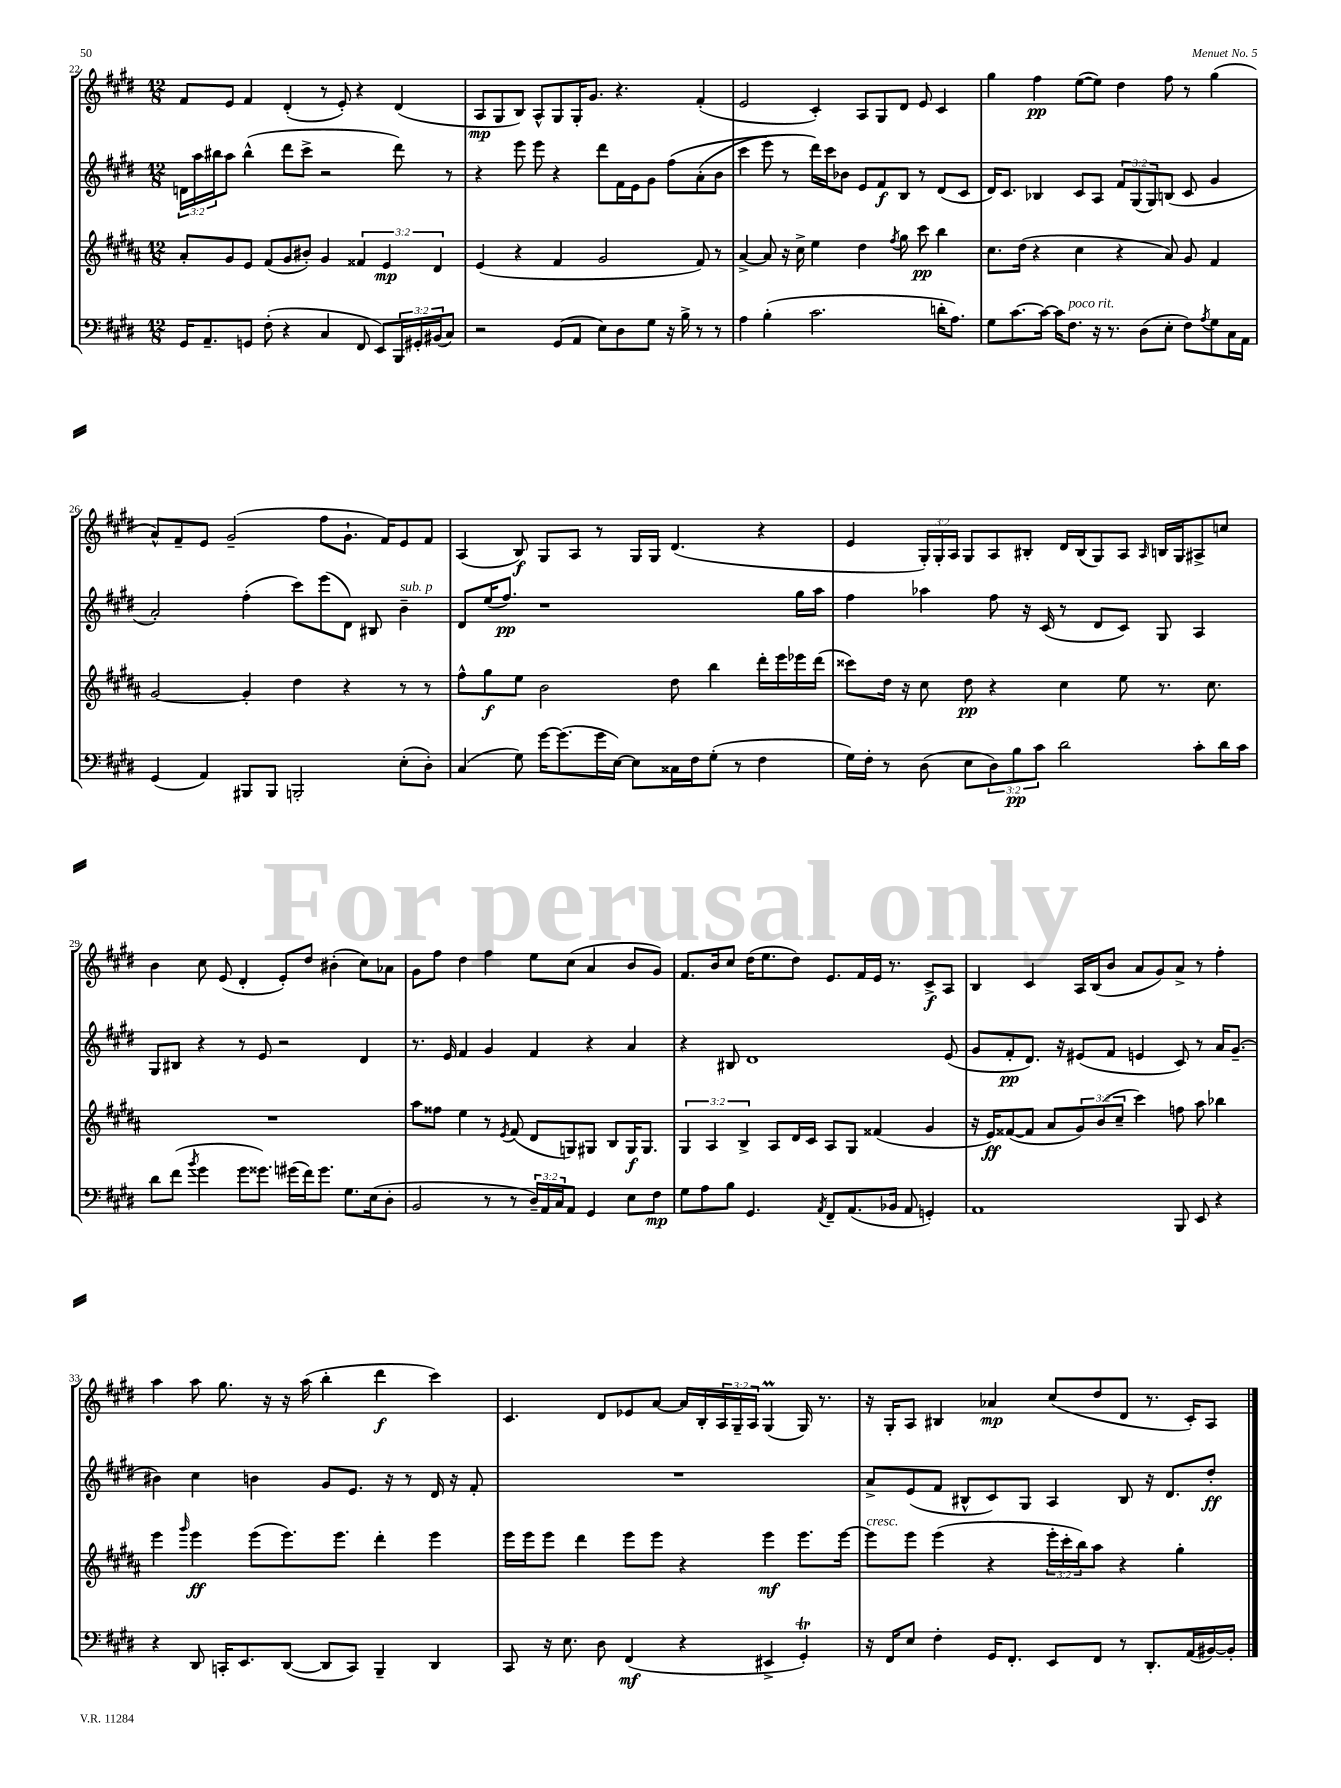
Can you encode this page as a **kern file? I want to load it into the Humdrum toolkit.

**kern	**kern	**kern	**kern
*staff4	*staff3	*staff2	*staff1
*clefF4	*clefG2	*clefG2	*clefG2
*k[f#c#g#d#]	*k[f#c#g#d#a#]	*k[f#c#g#d#]	*k[f#c#g#d#]
*M12/8	*M12/8	*M12/8	*M12/8
16GG#	8a#'	24d	8f#
.	.	24aa	.
8.AA~	.	.	.
.	.	24bb#	.
.	8g#	8aa	8e
8GG	8e	(4bb#^^	4f#
(8F#'	(8f#	.	.
4r	8g#	8ddd#	(4d#'
.	8b#')	8ccc#^	.
4C#	4g#	2r	8r
.	.	.	8e')
8FF#	6f##	.	4r
8EE)	.	.	.
.	6e	.	.
24BBB	.	8ddd#)	(4d#
24GG#'	.	.	.
(24BB#	6d#	.	.
8C#)	.	8r	.
=	=	=	=
2r	(4e	4r	8A
.	.	.	8G#
.	4r	8eee	8B)
.	.	8eee	8A^^
(8GG#	4f#	4r	8G#
8AA	.	.	16G#'
.	.	.	8.g#
8E)	2g#	8ddd#	.
8D#	.	16f#	4.r
.	.	16e	.
8G#	.	8g#	.
16r	.	&(8ff#	.
16B^	.	.	.
8r	8f#)	(8a'	(4f#'
8r	8r	8b	.
=	=	=	=
4A	[4a#^	4ccc#	2e
(4B'	8a#]	8eee)	.
.	16r	8r	.
.	16cc#^	.	.
2.c#	4ee	16ddd#&)	4c#')
.	.	16ccc#	.
.	.	8b-	.
.	4dd#	8e	8A
.	.	8f#	8G#
.	8qff#	.	.
.	8gg#	8B	8d#
.	8ccc#	8r	8e
16d'	4bb	(8d#	4c#
8.A)	.	.	.
.	.	8c#	.
=	=	=	=
8G#	8.cc#	16d#)	4gg#
.	.	8.c#	.
[8.c#	.	.	.
.	(16dd#	.	.
.	4r	4B-	4ff#
16c#_	.	.	.
16c#]	.	.	.
8.F#	.	.	.
.	4cc#	8c#	([8ee
16r	.	8A	8ee])
8.r	.	.	.
.	4r	12f#	4dd#
.	.	(12G#	.
(8D#	.	.	.
.	.	12G#)	.
8E'	8a#)	(8B	8ff#
8F#)	8g#	8c#	8r
8qA	.	.	.
8G#	4f#	4g#	(4gg#
16C#	.	.	.
16AA	.	.	.
=	=	=	=
(4GG#	[2g#	2a')	8a^^)
.	.	.	8f#~
4AA)	.	.	8e
.	.	.	(2g#~
8BBB#	4g#']	(4ff#'	.
8BBB#	.	.	.
2BBB'	4dd#	8ccc#)	.
.	.	(8eee	8ff#
.	4r	8d#)	8.g#`
.	.	8B#	.
.	.	.	16f#)
(8E'	8r	4b~	8e
8D#')	8r	.	8f#
=	=	=	=
(4C#	8ff#^^	8d#	(4A
.	8gg#	(16ee	.
.	.	8.ff#)	.
8G#)	8ee	.	8B)
[16g#	2b	1r	8G#
(8.g#]	.	.	.
.	.	.	8A
16g#	.	.	8r
[16E)	.	.	.
8E]	.	.	16G#
.	.	.	16G#
16C##	8dd#	.	(4.d#
16F#	.	.	.
(8G#'	4bb	.	.
8r	.	.	.
4F#	16ddd#'	.	4r
.	16eee	.	.
.	16eee-	16gg#	.
.	(16ddd#	16aa	.
=	=	=	=
16G#)	8ccc##)	4ff#	4e
16F#'	.	.	.
8r	16dd#	.	.
.	16r	.	.
(8D#	8cc#	4aa-	24G#')
.	.	.	24G#'
.	.	.	24A
8E	8dd#	.	8G#
12D#)	4r	8ff#	8A
12B	.	.	.
.	.	16r	8B#'
12c#	.	.	.
.	.	(16c#	.
2d#	4cc#	8r	16d#
.	.	.	(16B#
.	.	8d#	8G#)
.	8ee	8c#)	8A
.	.	.	16qqA
.	8.r	8G#	16B
.	.	.	16G#
8c#'	.	4A	8A#^
.	8.cc#	.	.
16d#	.	.	8cc
16c#	.	.	.
=	=	=	=
8d#	1.r	8G#	4b
(8f#	.	8B#	.
8qb	.	.	.
4g#	.	4r	8cc#
.	.	.	(8e
8g#	.	8r	4d#'
8.g##)	.	8e	.
.	.	2r	8e')
(16g#	.	.	.
16f#)	.	.	8dd#
8.g#	.	.	.
.	.	.	(4b#'
8.G#	.	.	.
.	.	4d#	8cc#)
(16E	.	.	.
8D#'	.	.	8a-
=	=	=	=
2BB	8aa#	8.r	8g#
.	8ff##	.	8ff#
.	.	16e	.
.	4ee	4f#	4dd#
8r	8r	4g#	4ff#
.	8qe	.	.
8r	(8f#	.	.
24D#~)	8d#	4f#	8ee
24AA	.	.	.
24C#	.	.	.
8AA	8G)	.	(8cc#
4GG#	8G#	4r	4a
.	8B	.	.
8E	16G#	4a	8b
.	8.G#	.	.
8F#	.	.	8g#)
=	=	=	=
8G#	6G#	4r	8.f#
8A	.	.	.
.	6A#	.	.
.	.	.	16b
8B	.	8B#	8cc#
.	6B^	.	.
4.GG#	.	1d#	(16dd#
.	.	.	8.ee
.	8A#	.	.
.	16d#	.	8dd#)
.	16c#	.	.
8qAA	.	.	.
8FF#~	8A#	.	8.e
(8.AA	8G#	.	.
.	.	.	16f#
.	(4f##	.	16e
16BB-	.	.	8.r
8AA	.	.	.
4GG')	4g#	.	8c#^
.	.	(8e	8A
=	=	=	=
1AA	16r	8g#	4B
.	16e)	.	.
.	([8f##	8f#'	.
.	8f##]	8.d#)	4c#
.	8a#	.	.
.	.	16r	.
.	12g#)	(8e#	16A
.	.	.	(16B
.	(12b	.	.
.	.	8f#	8b
.	12cc#~	.	.
.	4ccc#)	4e	8a
.	.	.	8g#)
8BBB	8ff	8c#)	8a^
8EE	8aa#	8r	8r
4r	4bb-	16a	4ff#'
.	.	(8.g#~	.
=	=	=	=
4r	4eee	4b#)	4aa
.	16qqggg#	.	.
8DD#	4eee	4cc#	8aa
16CC'	.	.	8.gg#
8.EE	.	.	.
.	(8eee	4b	.
.	.	.	16r
([8DD#	8.eee)	.	16r
.	.	.	(16aa
8DD#]	.	8g#	4bb'
.	8.eee	.	.
8CC)	.	8.e	.
4BBB~	4ddd#'	.	4ddd#
.	.	16r	.
.	.	8r	.
4DD#	4eee	16d#	4ccc#)
.	.	16r	.
.	.	8f#'	.
=	=	=	=
8CC#	16eee	1.r	4.c#
.	16eee	.	.
16r	8eee	.	.
8.E	.	.	.
.	4ddd#	.	.
8D#	.	.	8d#
(4FF#	8eee	.	8e-
.	8eee	.	[8a
4r	4r	.	16a]
.	.	.	16B'
.	.	.	24A
.	.	.	24G#~
.	.	.	24A
4EE#^	4eee	.	(4G#
4GG#')	8.eee	.	16G#)
.	.	.	8.r
.	[16eee	.	.
=	=	=	=
16r	8eee]	8a^	16r
16FF#	.	.	16G#'
8E	8eee	(8e	8A
4F#'	(4eee	8f#	4B#
.	.	8B#^^	.
16GG#	4r	8c#)	4a-
8.FF#'	.	.	.
.	.	8G#	.
8EE	24eee'	4A	(8cc#
.	24ccc#'	.	.
.	24bb)	.	.
8FF#	8aa#	.	8dd#
8r	4r	8B#	8d#
8.DD#'	.	16r	8.r
.	.	8.d#	.
.	4gg#'	.	.
(16AA	.	.	16c#')
[16BB#)	.	8dd#'	8A
16BB#']	.	.	.
==	==	==	==
*-	*-	*-	*-
